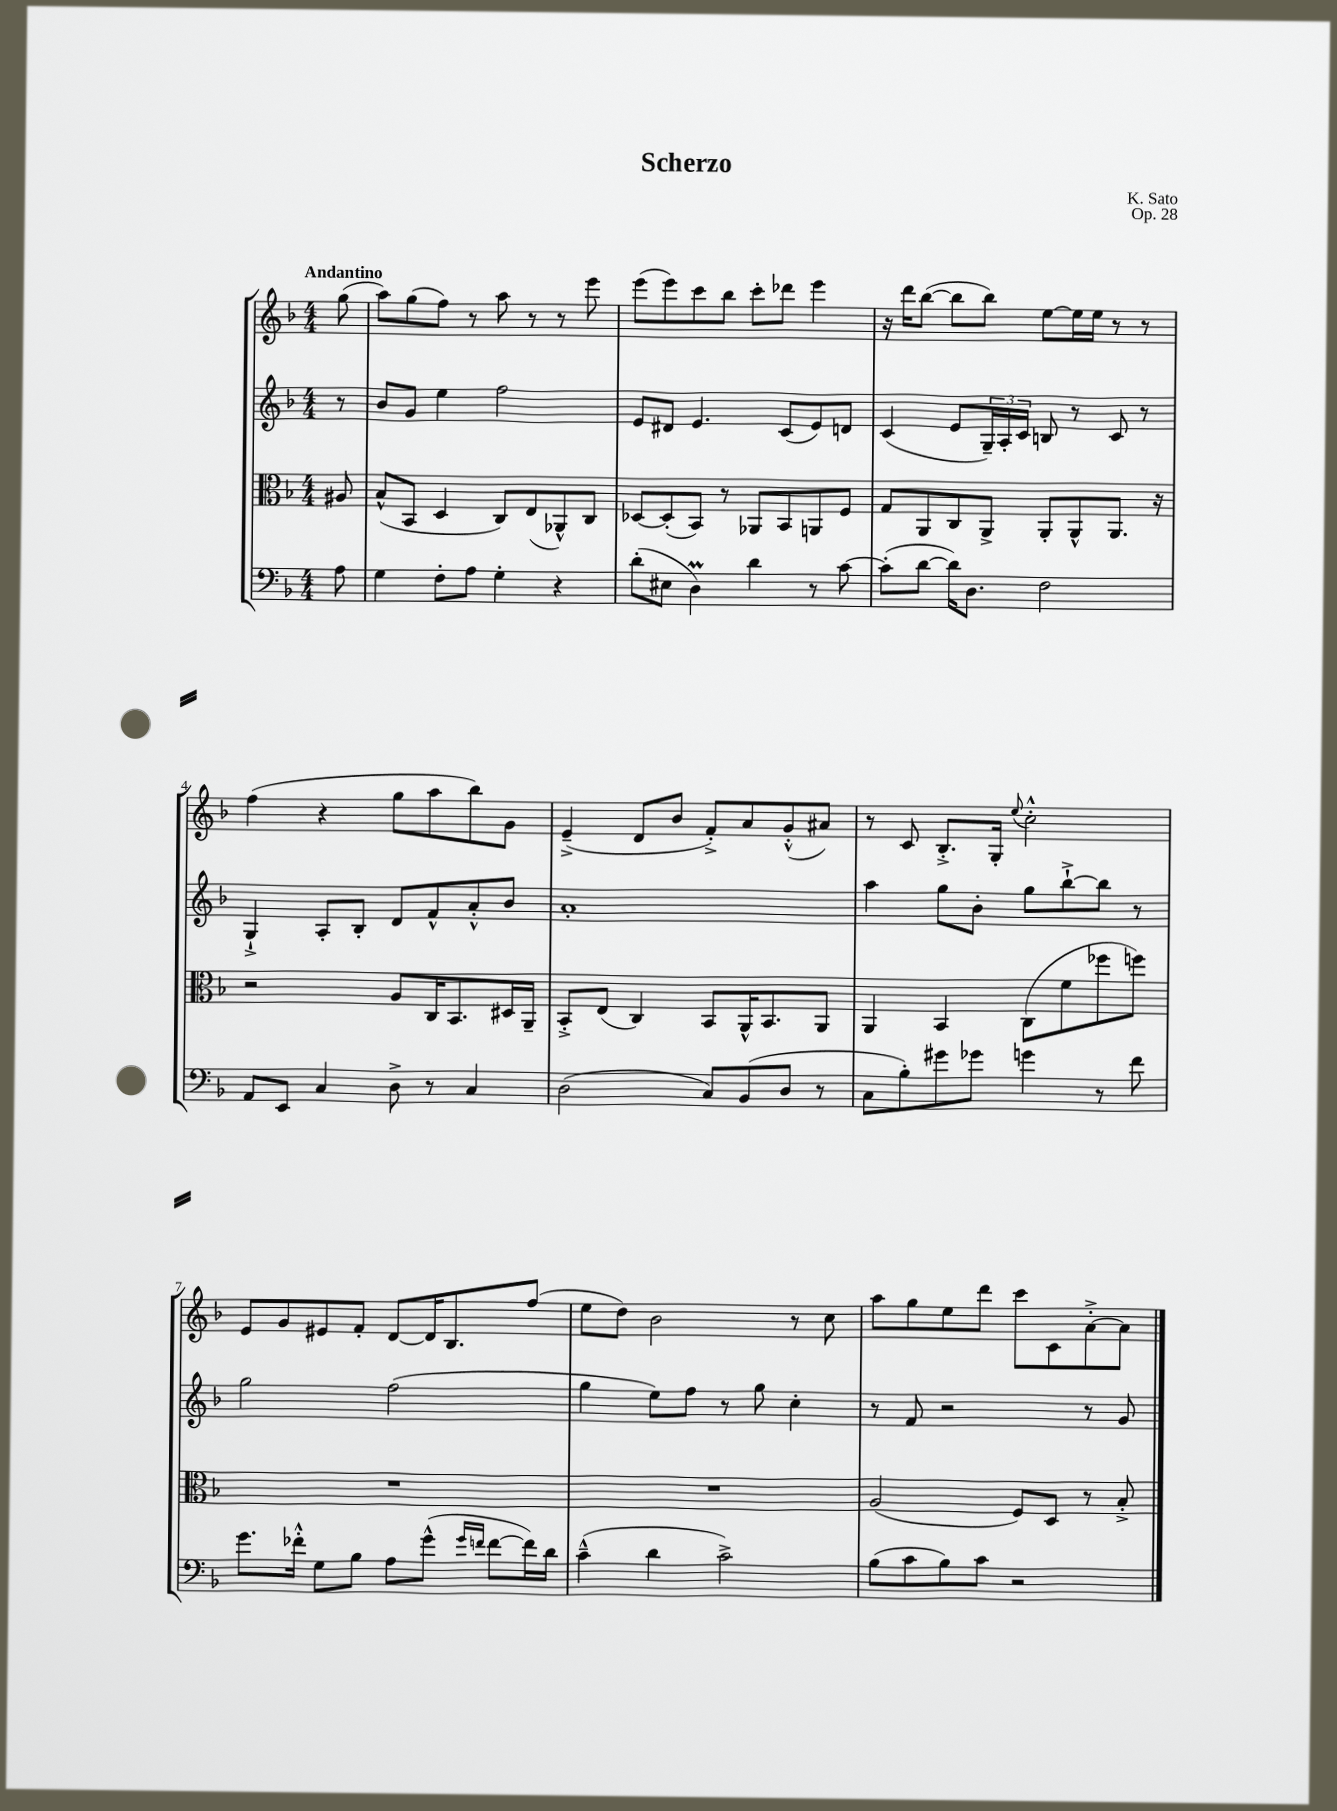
\header { title = "Scherzo" composer = "K. Sato" opus = "Op. 28" }
<<
\new StaffGroup <<
\new Staff = "s0" {
    \clef treble \key f \major \numericTimeSignature \time 4/4 \partial 8 \tempo "Andantino"
    g''8( |
    a''8) g''8( f''8) r8 a''8 r8 r8 e'''8 |
    e'''8( e'''8) c'''8 bes''8 c'''8-. des'''8 e'''4 |
    r16 d'''16 bes''8~( bes''8 bes''8) e''8~ e''16 e''16 r8 r8 |
    f''4( r4 g''8 a''8 bes''8) g'8 |
    e'4--->( d'8 bes'8 f'8-.->) a'8 g'8-.-^( ais'8) |
    r8 c'8 bes8.-.-> g16-. \appoggiatura { e''8 } c''2-.-^ |
    e'8 g'8 eis'8 f'8-. d'8~ d'16 bes8. f''8( |
    e''8 d''8) bes'2 r8 c''8 |
    a''8 g''8 e''8 d'''8 c'''8 c'8 a'8~-.-> a'8 \bar "|." |
}
\new Staff = "s1" {
    \clef treble \key f \major \numericTimeSignature \time 4/4 \partial 8
    r8 |
    bes'8 g'8 e''4 f''2 |
    e'8 dis'8 e'4. c'8( e'8) d'8 |
    c'4( e'8 \tuplet 3/2 { g16--) a16-. c'16 } b8 r8 c'8 r8 |
    g4-!-> a8-. bes8-. d'8 f'8-^ a'8-.-^ bes'8 |
    a'1-. |
    a''4 g''8 bes'8-. g''8 bes''8~-!-> bes''8 r8 |
    g''2 f''2( |
    g''4 e''8) f''8 r8 g''8 c''4-. |
    r8 f'8 r2 r8 g'8 \bar "|." |
}
\new Staff = "s2" {
    \clef alto \key f \major \numericTimeSignature \time 4/4 \partial 8
    ais8 |
    bes8-^( bes,8 d4 c8) e8( aes,8-^) c8 |
    des8~ des8-.( bes,8) r8 aes,8 bes,8 a,8 f8 |
    g8 a,8 c8 a,8-> a,8-. a,8-^ a,8. r16 |
    r2 a8 c16 bes,8. dis16 a,16-- |
    bes,8-.-> e8( c4) bes,8 a,16-^ bes,8. a,8 |
    a,4 bes,4 c8( f'8 fes''8 f''8) |
    R1 |
    R1 |
    a2( f8) d8 r8 bes8-.-> \bar "|." |
}
\new Staff = "s3" {
    \clef bass \key f \major \numericTimeSignature \time 4/4 \partial 8
    a8 |
    g4 f8-. a8 g4-. r4 |
    d'8-.( eis8 d4\prall) d'4 r8 c'8~ |
    c'8-.( d'8~ d'16) d8. f2 |
    a,8 e,8 c4 d8-> r8 c4 |
    d2( c8) bes,8( d8 r8 |
    c8 bes8-.) gis'8 ges'8 g'4 r8 f'8 |
    g'8. fes'16-.-^ g8 bes8 a8 g'8-^( \grace { g'16 f'16 } f'8~ f'16) d'16 |
    c'4---^( d'4 c'2->) |
    bes8( c'8 bes8) c'8 r2 \bar "|." |
}
>>
>>
